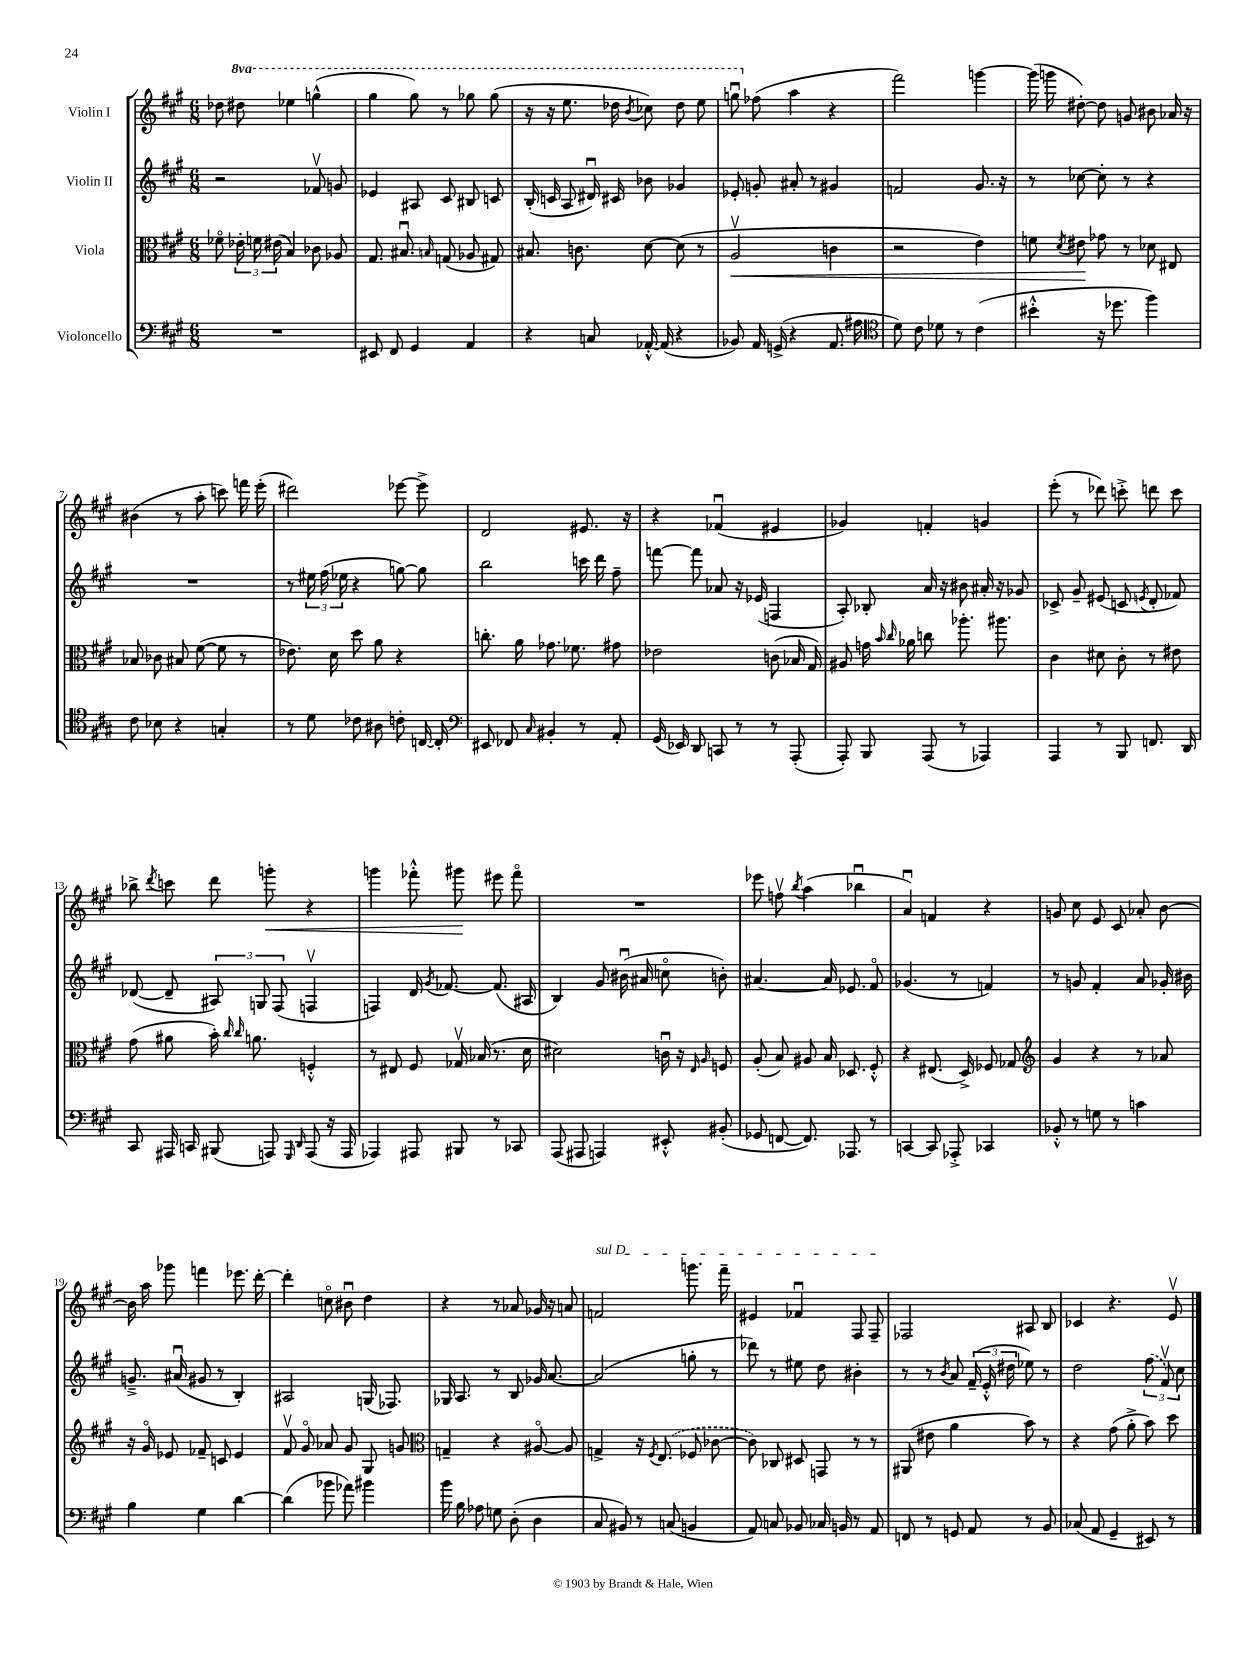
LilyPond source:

<<
\new StaffGroup <<
\new Staff = "s0" \with { instrumentName = "Violin I" } {
    \clef treble \key a \major \numericTimeSignature \time 6/8 \set Staff.ottavationMarkups = #ottavation-simple-ordinals
    \autoBeamOff des''8 \ottava #1 dis'''8 ees'''4 g'''4-^( |
    gis'''4 gis'''8) r8 ges'''8 ges'''8( |
    r16 r16 e'''8. des'''16 \acciaccatura { b''8 } ces'''8) des'''8 e'''8 |
    g'''8\downbow \ottava #0 fes''8( a''4 r4 |
    fis'''2) g'''4~ |
    g'''16( g'''16 dis''8~-.) dis''8 g'8 bis'8 aes'16 r16 |
    bis'4( r8 a''8-. c'''8) f'''16 e'''16-.( |
    dis'''2) ees'''8~ ees'''8-> |
    d'2 eis'8. r16 |
    r4 fes'4\downbow( eis'4 |
    ges'4) f'4-. g'4 |
    e'''8-.( r8 des'''8) c'''8-.-> d'''8 c'''8 |
    bes''8-> \acciaccatura { d'''8 } c'''8 d'''8 g'''8-.\< r4 |
    g'''4 fes'''8-.-^ gis'''8\! eis'''8 fes'''8\flageolet |
    R2. |
    ees'''8 f''8\upbow \acciaccatura { b''8 } a''4( bes''4\downbow |
    a'4\downbow) f'4 r4 |
    g'8 cis''8 e'8 cis'8 aes'8-. b'8~ |
    b'16 a''16 ges'''8 f'''4 ees'''8. d'''16~-. |
    d'''4-. c''8\flageolet bis'8\downbow d''4 |
    r4 r8 aes'8 ges'16 r16 a'8 |
    \once \override TextSpanner.bound-details.left.text = \markup { \italic "sul D" } f'2\startTextSpan g'''8. fis'''16-- |
    eis'4 fes'4\downbow fis8 fis8--\stopTextSpan |
    fes2 ais8 b8 |
    ces'4 r4. e'8\upbow \bar "|." |
}
\new Staff = "s1" \with { instrumentName = "Violin II" } {
    \clef treble \key a \major \numericTimeSignature \time 6/8
    \autoBeamOff r2 fes'8\upbow g'8 |
    ees'4 ais8 cis'8 bis8 c'8 |
    b16-.( c'16 a8 dis'16\downbow) cis'16 bes'8 ges'4 |
    ees'8-. g'8-. ais'8-. r8 gis'4 |
    f'2 gis'8. r16 |
    r8 ces''8~ ces''8-. r8 r4 |
    R2. |
    r8 \tuplet 3/2 { eis''16 fis''16( ees''16 } r4 g''8~) g''8 |
    b''2 c'''16 d'''16 fis''8-- |
    f'''8~ f'''8 aes'8 r16 ees'16( f4 |
    a8-.) bes8-. a'16 r16 bis'8 ais'16-. r16 ges'8 |
    ces'8-> gis'8-- eis'8( c'8 \acciaccatura { e'8 } d'8-. fes'8) |
    des'8~( des'8-- \tuplet 3/2 { ais8) g8 fis8( } f4\upbow |
    f4) d'16 \acciaccatura { gis'8 } fes'8.~ fes'8.( ais16 |
    b4) gis'8 bis'16\downbow( ais'16 c''8\flageolet b'8-.) |
    ais'4.~ ais'16 ees'8. fis'8\flageolet |
    ges'4.( r8 f'4) |
    r8 g'8 fis'4-. a'8 ges'16-. bis'16 |
    g'8.---> ais'16\downbow( gis'8 r8 b4-.) |
    ais2 g16( fes8.) |
    ges16 a8. r8 b8 ges'16 a'8.~ |
    a'2( g''8-. r8 |
    des'''8) r8 eis''8 d''8 bis'4-. |
    r8 r8 \acciaccatura { b'8 } a'8 \tuplet 3/2 { fis'16--( e'16-.-^ dis''16 } ees''8) r8 |
    d''2 \tuplet 3/2 { \once \slurDashed fis''8( fis'8\upbow) cis''8 } \bar "|." |
}
\new Staff = "s2" \with { instrumentName = "Viola" } {
    \clef alto \key a \major \numericTimeSignature \time 6/8
    \autoBeamOff fes'8\flageolet \tuplet 3/2 { ees'16-. f'16 eis'16( } b4) ces'8 aes8 |
    gis8. bis8.\downbow \grace { b16 } g8( aes8 gis8) |
    bis8. c'8. d'8~ d'8( r8 |
    a2\upbow\< c'4 |
    r2 e'4) |
    f'8 \acciaccatura { d'8 } eis'8\! ges'8 r8 des'8 eis8 |
    bes8 ces'8 bis8 fis'8~( fis'8 r8 |
    ees'8.) d'16 d''8 a'8 r4 |
    c''8.-. a'16 ges'8. fes'8. gis'8 |
    ees'2 c'8( bes16 gis16) |
    ais8 g'16 \grace { b'16 cis''16 } aes'16 c''8 aes''8.-. ais''8. |
    cis'4 dis'8 cis'8-. r8 eis'8 |
    gis'8( ais'8 b'16-.) \grace { cis''16 cis''16 } a'8. f4-.-^ |
    r8 eis8 fis8 ges16\upbow bes16( r8. d'16 |
    dis'2) c'16\downbow r16 \grace { e16 a16 } f8 |
    a8-.( b8) ais8 b16 des8. fis8-.-^ |
    r4 eis8.( d16->) fes8 ges8 |
    \clef treble gis'4 r4 r8 aes'8 |
    r16 gis'16\flageolet ees'8 fes'8-- c'8 ees'4 |
    fis'8\upbow gis'8\flageolet aes'8 gis'8 gis8 g'8 |
    \clef alto g4-- r4 ais8~\flageolet ais8 |
    g4-> r16 \acciaccatura { fis8 } \once \slurDashed e8.( fes8 ces'8~ |
    ces'8) ces8 dis8 g,8 r8 r8 |
    ais,8( eis'8 a'4 b'8) r8 |
    r4 gis'8( a'8-.-> b'8) d''8 \bar "|." |
}
\new Staff = "s3" \with { instrumentName = "Violoncello" } {
    \clef bass \key a \major \numericTimeSignature \time 6/8
    \autoBeamOff R2. |
    eis,8 fis,8 gis,4 a,4 |
    r4 c8 aes,16~-.-^ aes,16( r4 |
    bes,8) a,16 g,16->( r4 a,8. ais16 |
    \clef tenor d'8) cis'8 des'8 r8 cis'4( |
    bis'4-.-^ r16 des''8. fis''4) |
    cis'8 bes8 r4 g4-. |
    r8 d'8 ces'8 ais8 c'8-. c16~ c16-. |
    \clef bass eis,8 fes,8 \grace { cis16 } bis,4-. r8 a,8-. |
    gis,16( ees,16) d,8 c,8 r8 r8 a,,8-.( |
    a,,8-.) b,,8 a,,8( r8 aes,,4) |
    a,,4 r8 b,,8 f,8. d,16 |
    cis,8 ais,,16 c,16 bis,,8( a,,8) \grace { gis,,16 d,16 } a,,8( r16 a,,16 |
    aes,,4) ais,,8 bis,,8 r8 ces,8 |
    a,,8( ais,,8 a,,4) eis,8-.-^ bis,8-.( |
    ges,8 f,8~ f,8.) aes,,8. r8 |
    c,4~ c,8 aes,,8-.-> ces,4 |
    bes,8-.-^ r8 g8 r8 c'4 |
    b4 gis4 d'4~ |
    d'4( bes'8 aes'8) bis'4 |
    b'16 b16 aes8 g8 d8-.( d4 |
    cis8 bis,8) r8 c8( b,4 |
    a,8) c8 bes,8 ces16 b,16 r8 a,8 |
    f,8 r8 g,8 a,8 r8 b,8 |
    ces8( a,8 gis,4-- eis,8) r8 \bar "|." |
}
>>
>>
